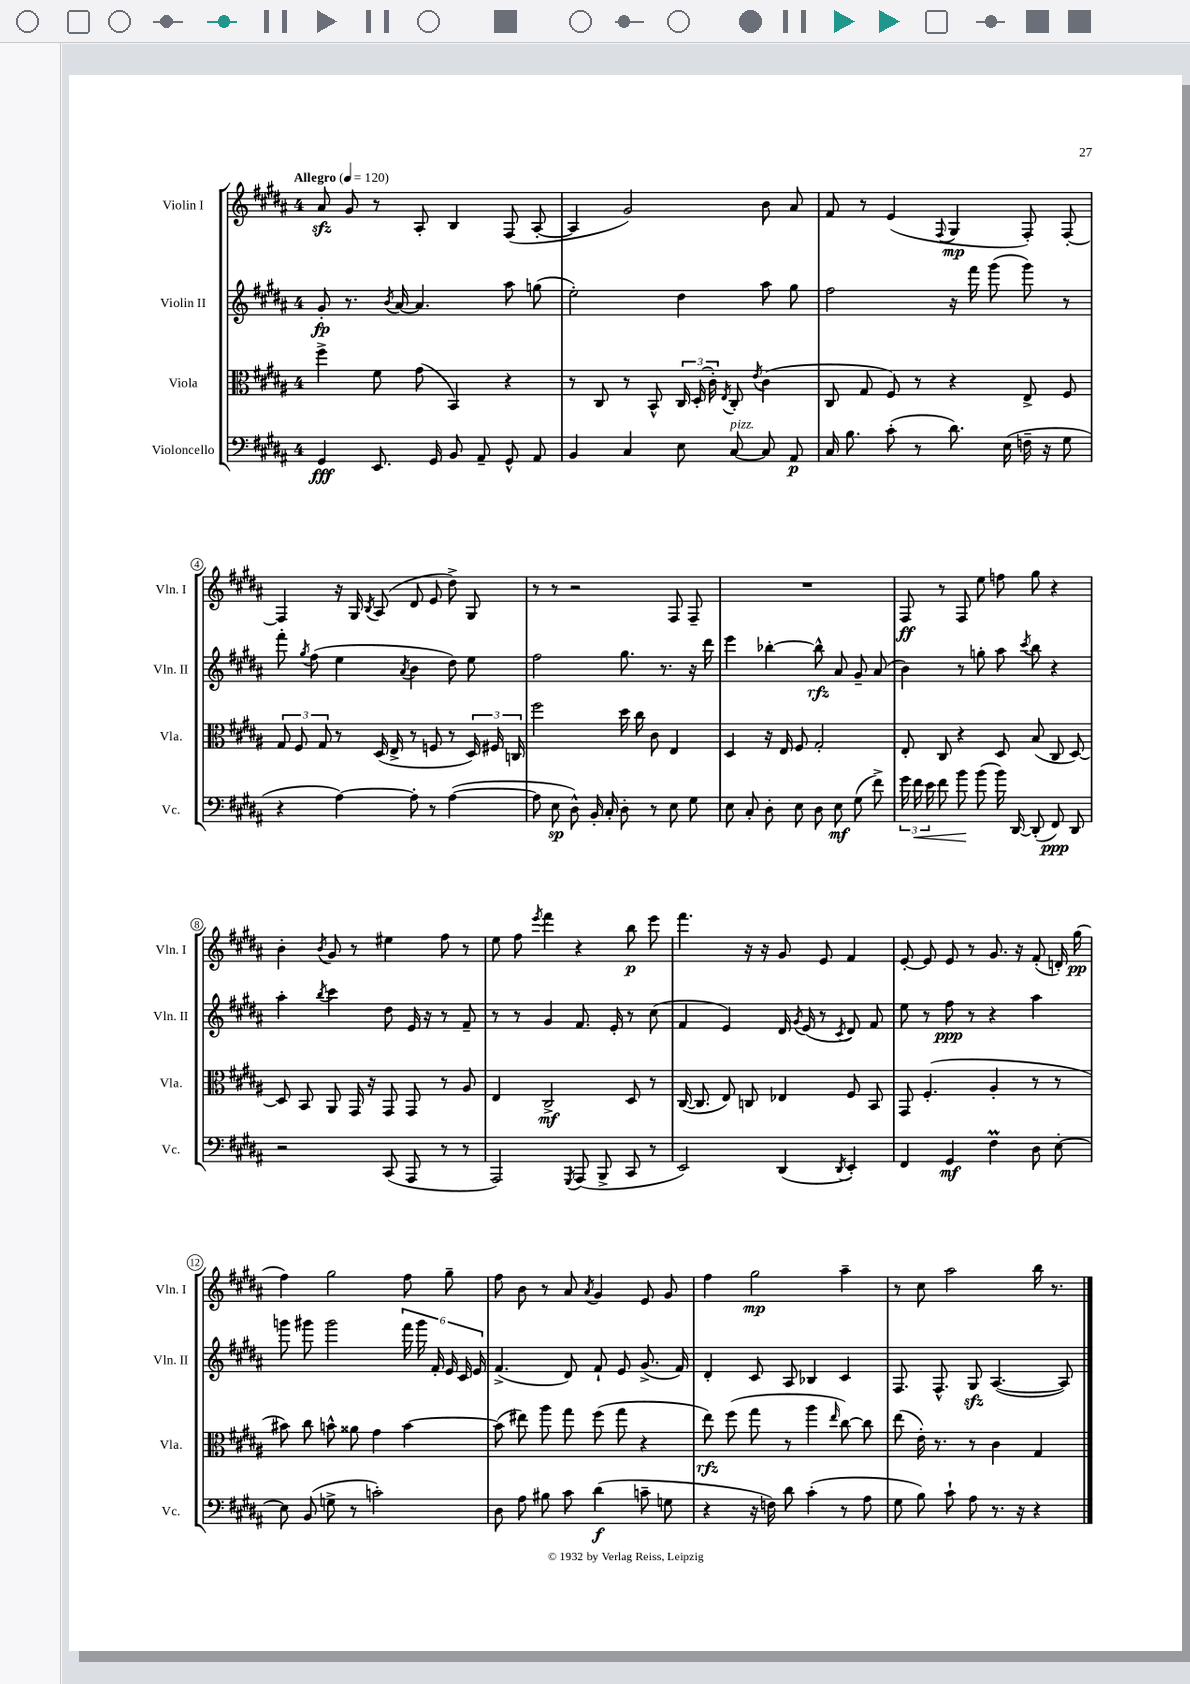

**kern	**kern	**kern	**kern
*staff4	*staff3	*staff2	*staff1
*clefF4	*clefC3	*clefG2	*clefG2
*k[f#c#g#d#a#]	*k[f#c#g#d#a#]	*k[f#c#g#d#a#]	*k[f#c#g#d#a#]
*M4/4	*M4/4	*M4/4	*M4/4
*MM120	*MM120	*MM120	*MM120
4GG#	4ff#^	8g#'	8a#
.	.	8.r	8g#
8.EE	8f#	.	8r
.	.	8qb	.
.	.	[16a#	.
.	(8g#	4.a#]	8A#'
16GG#	.	.	.
8BB	4BB)	.	4B
8AA#~	.	.	.
8GG#^^	4r	8aa#	(8F#
8AA#	.	(8gg	[8A#'
=	=	=	=
4BB	8r	2ee')	4A#]
.	8C#	.	.
4C#	8r	.	2g#)
.	8BB^^	.	.
8E	24C#	4dd#	.
.	(24D#'	.	.
.	24c#')	.	.
.	8qE	.	.
[8C#	8C#'	.	.
.	8qe	.	.
8C#]	(4c#	8aa#	8b
8AA#	.	8gg#	8a#
=	=	=	=
16C#	8C#	2ff#	8f#
8.B	.	.	.
.	8G#	.	8r
(8c#'	8F#)	.	(4e
8r	8r	.	.
.	.	.	8qqF#
8.d#)	4r	16r	4G#
.	.	16fff#	.
.	.	(8ggg#	.
(16E	.	.	.
16F~	8E^	8ggg#)	8F#')
16r	.	.	.
8G#	8F#	8r	[8F#'
=	=	=	=
4r	12G#	8fff#'	4F#]
.	12F#	.	.
.	.	8qgg#	.
.	.	(8ff#	.
.	12G#	.	.
[4A#)	8r	4ee	16r
.	.	.	16G#
.	.	.	8qB
.	(16D#	.	(8A#
.	16E^	.	.
.	.	8qa#	.
8A#']	8r	4b	8d#
8r	8F	.	8e
([4A#	8r	8dd#)	8dd#^)
.	24D#)	8ee	8G#
.	24F#	.	.
.	24C	.	.
=	=	=	=
8A#]	2ff#	2ff#	8r
8E	.	.	8r
8D#^^)	.	.	2r
16BB'	.	.	.
16C#'	.	.	.
8D#'	16dd#	8.gg#	.
.	16cc#	.	.
8r	8c#	.	.
.	.	8.r	.
8E	4E	.	8F#
8G#	.	16r	8F#~
.	.	16ddd#	.
=	=	=	=
8E	4D#	4eee	1r
8C#'	.	.	.
8D#'	16r	[4bb-'	.
.	16E	.	.
8E	8F#	.	.
8D#	2G#'	8bb-^^]	.
8E	.	8a#	.
(8G#	.	8g#~	.
8f#^)	.	(8a#	.
=	=	=	=
24g#	8E'	4b)	8F#
24f#	.	.	.
24e	.	.	.
8f#	8C#	.	8r
8b	4r	8r	8F#
(8b	.	8gg'	8ee
16b)	8D#	8aa#	8ff
[16DD#	.	.	.
.	.	8qccc#	.
(8DD#']	(8B	8bb	8gg#
8FF#)	8C#	4r	4r
8DD#	[8D#)	.	.
=	=	=	=
2r	8D#]	4aa#'	4b'
.	8BB	.	.
.	.	8qbb	8qb
.	8AA#	4ccc#	8g#
.	16GG#	.	8r
.	16r	.	.
(8CC#	8GG#	8dd#	4ee#
8AAA#	8GG#	16e	.
.	.	16r	.
8r	8r	8r	8ff#
8r	8A#	8f#~	8r
=	=	=	=
2AAA#)	4E	8r	8ee
.	.	8r	8ff#
.	.	.	8qeee
.	2C#^	4g#	4fff#
8qGGG#	.	.	.
(8AAA#	.	8.f#	4r
8BBB^	.	.	.
.	.	16e'	.
8CC#	8D#	8r	8bb
8r	8r	(8cc#	8eee
=	=	=	=
2EE)	([16C#	4f#	4.fff#
.	8.C#]	.	.
.	8E)	4e)	.
.	8C	.	16r
.	.	.	16r
(4DD#	4E-	16d#	8g#
.	.	8qg#	.
.	.	(16e	.
.	.	8r	8e
8qDD#	.	8qc#	.
4EE')	8F#	8d#)	4f#
.	8BB	8f#	.
=	=	=	=
4FF#	8GG#	8ee	[8e'
.	(4.F#'	8r	8e]
4GG#	.	8ff#	8e
.	.	8r	8r
4F#	4A#'	4r	8.g#
.	.	.	16r
8D#	8r	4aa#	(8f#'
[8E'	8r	.	16d')
.	.	.	(16gg#
=	=	=	=
8E]	8b#)	8ggg	4ff#)
(8BB	8cc#	8ggg#	.
8G^	8b^^	2ggg#	2gg#
8r	8a##	.	.
2c')	4g#	.	.
.	[4b	24fff#	8ff#
.	.	24ggg#	.
.	.	24f#'	.
.	.	24e	8gg#~
.	.	24c#	.
.	.	24e	.
=	=	=	=
8D#	(8b]	(4.f#^	8ff#
8A#	8ee#)	.	8b
8B#	8aa#	.	8r
8c#	8gg#	8d#)	8a#
.	.	.	8qa#
(4d#	(8ff#	8f#`	4g#
.	8gg#	8e	.
8c~	4r	(8.g#^	8e
8G	.	.	8g#
.	.	16f#)	.
=	=	=	=
4r	8ee)	4d#'	4ff#
.	(8ff#	.	.
16r	8gg#	8c#	2gg#
16F)	.	.	.
8d#	8r	8A#	.
(4c#'	4aa#	4B-	.
.	16qqee	.	.
8r	[8cc#)	4c#	4aa#~
8A#	8cc#]	.	.
=	=	=	=
8G#	(8ee	8.F#	8r
8B)	16e')	.	8cc#
.	8.r	8.F#^^	.
8c#`	.	.	2aa#
8A#	8r	8G#	.
8.r	4c#	([4.A#	.
16r	.	.	.
4r	4G#	.	16bb
.	.	.	8.r
.	.	8A#])	.
==	==	==	==
*-	*-	*-	*-
